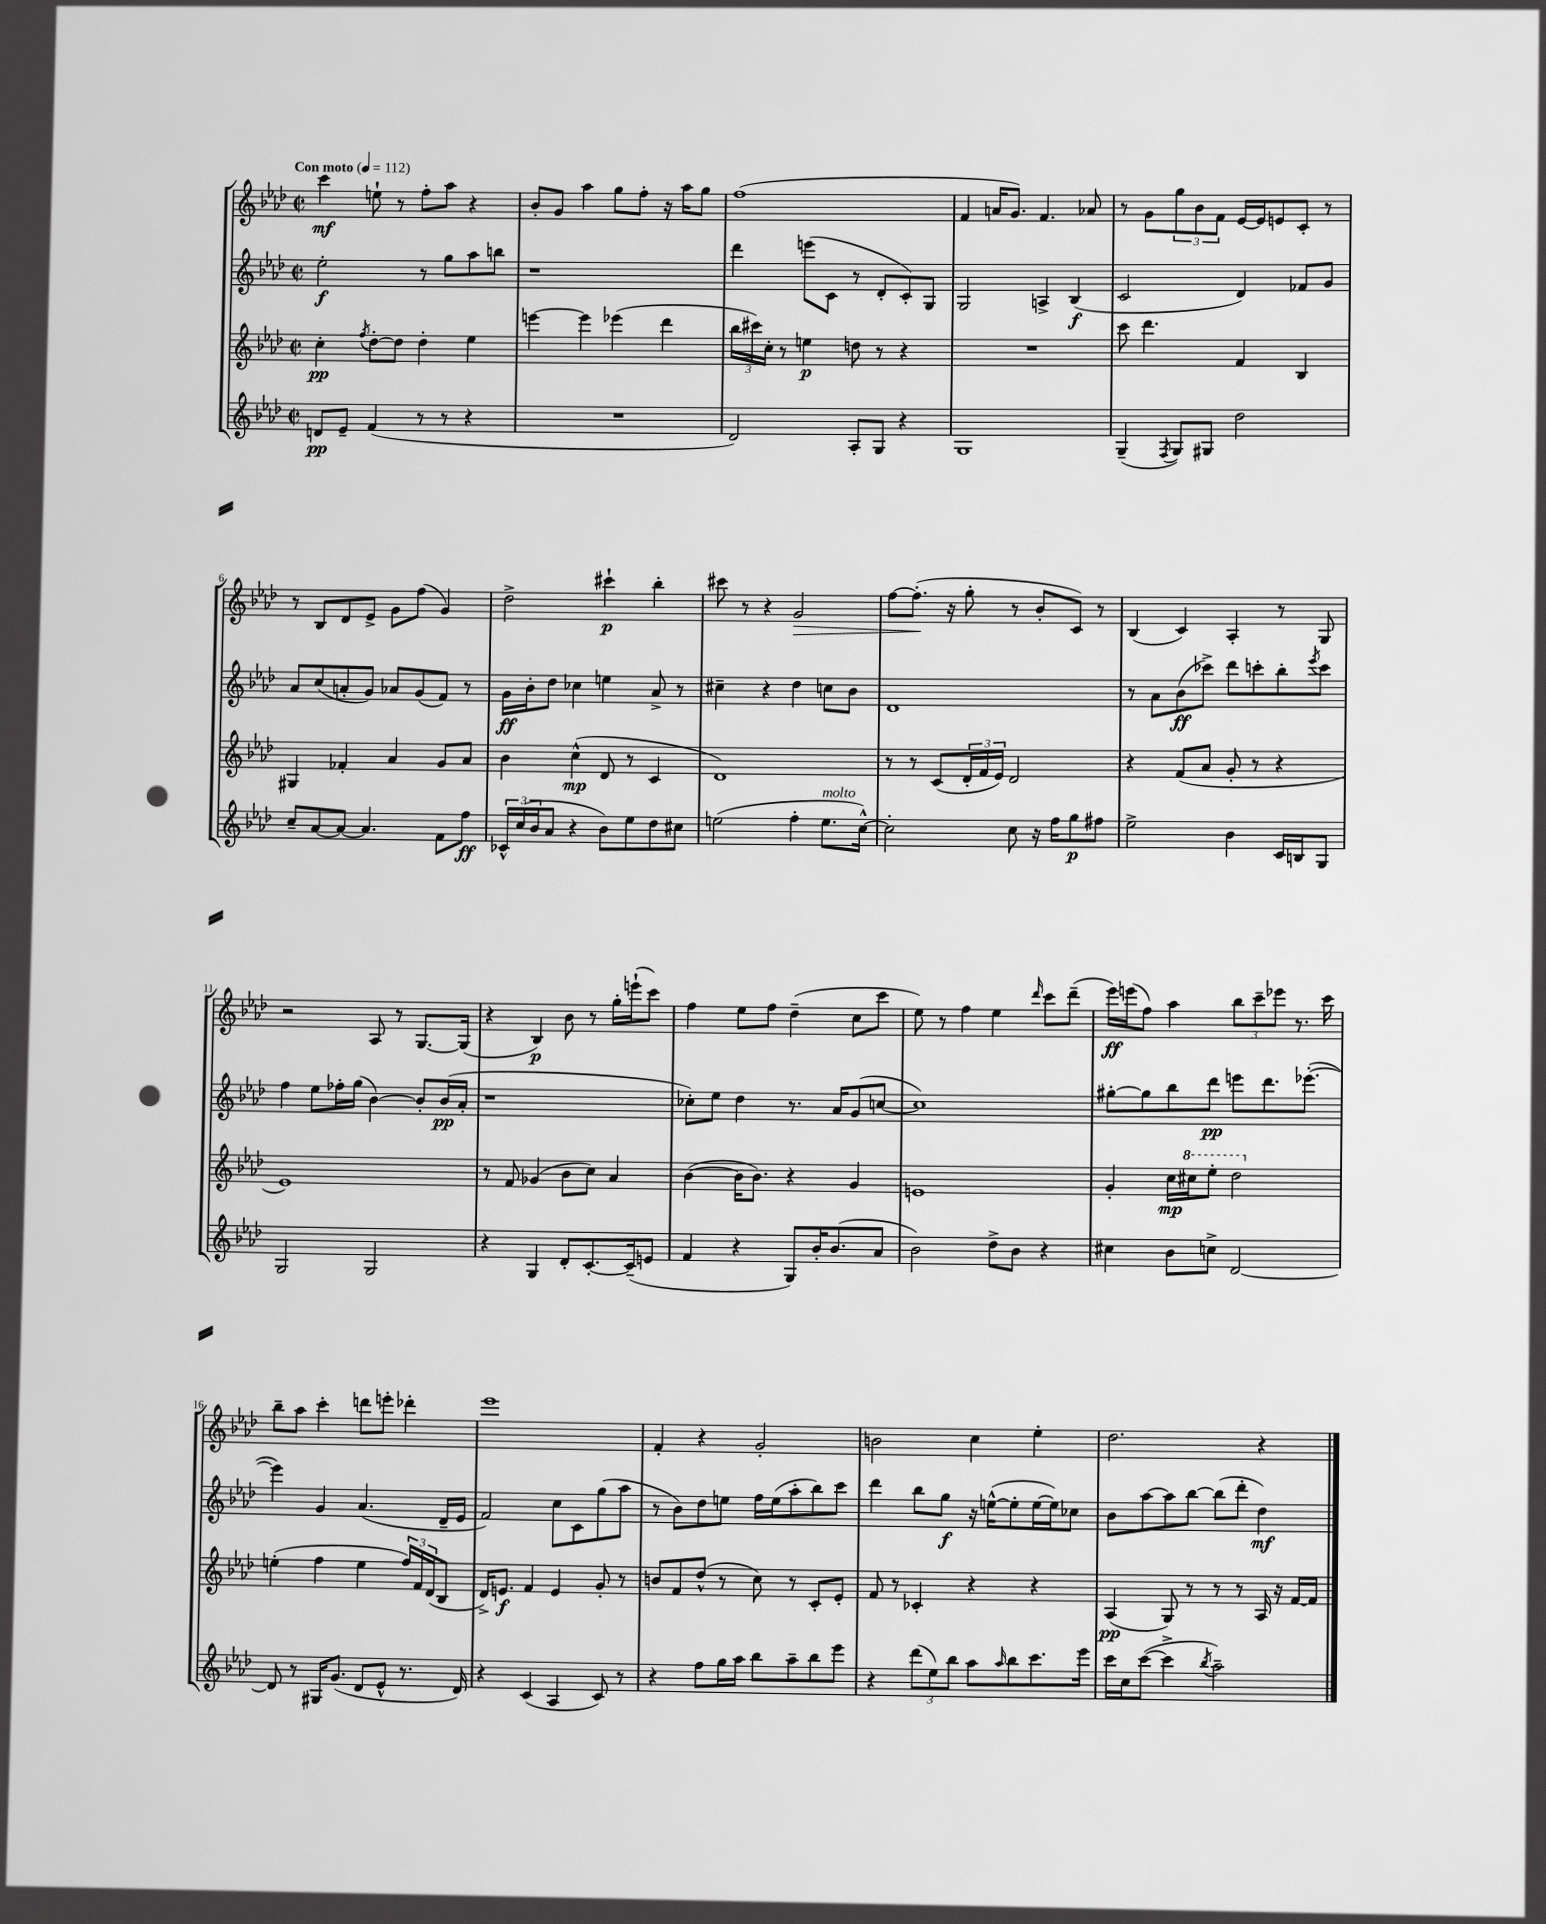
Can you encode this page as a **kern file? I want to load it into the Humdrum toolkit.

**kern	**dynam	**kern	**dynam	**kern	**dynam	**kern	**dynam
*part4	*part4	*part3	*part3	*part2	*part2	*part1	*part1
*staff4	*staff4	*staff3	*staff3	*staff2	*staff2	*staff1	*staff1
*clefG2	*	*clefG2	*	*clefG2	*	*clefG2	*
*k[b-e-a-d-]	*	*k[b-e-a-d-]	*	*k[b-e-a-d-]	*	*k[b-e-a-d-]	*
*M2/2	*	*M2/2	*	*M2/2	*	*M2/2	*
*met(c|)	*	*met(c|)	*	*met(c|)	*	*met(c|)	*
*MM112	*	*MM112	*	*MM112	*	*MM112	*
=1	=1	=1	=1	=1	=1	=1	=1
!	!	!	!	!	!	!LO:TX:a:B:t=Con moto	!
8dn/L	pp	4cc'\	pp	2ee-'\	f	4ccc\	mf
8e-~/J	.	.	.	.	.	.	.
.	.	8qff/	.	.	.	.	.
(4f/	.	[8dd-'\L	.	.	.	8een`\	.
.	.	8dd-\J]	.	.	.	8r	.
8r	.	4dd-'\	.	8r	.	8ff'\L	.
8r	.	.	.	8gg\L	.	8aa-\J	.
4r	.	4ee-\	.	8aa-\	.	4r	.
.	.	.	.	8bbn\J	.	.	.
=2	=2	=2	=2	=2	=2	=2	=2
1r	.	[4eeen\	.	1r	.	8b-'/L	.
.	.	.	.	.	.	8g/J	.
.	.	4eee\]	.	.	.	4aa-\	.
.	.	(4eee-X\	.	.	.	8gg\L	.
.	.	.	.	.	.	8ff'\J	.
.	.	4ddd-\	.	.	.	16r	.
.	.	.	.	.	.	16aa-\KL	.
.	.	.	.	.	.	8gg\J	.
=3	=3	=3	=3	=3	=3	=3	=3
2d-/)	.	24bb-\LL	.	4ddd-\	.	(1ff	.
.	.	24ccc#X\)	.	.	.	.	.
.	.	24cc'\JJ	.	.	.	.	.
.	.	8r	.	.	.	.	.
.	.	4een\	p	(8eeen\L	.	.	.
.	.	.	.	8c\J	.	.	.
8A-'/L	.	8ddn\	.	8r	.	.	.
8G/J	.	8r	.	8d-'/L	.	.	.
4r	.	4r	.	8c'/)	.	.	.
.	.	.	.	8G/J	.	.	.
=4	=4	=4	=4	=4	=4	=4	=4
1G	.	1r	.	2G/	.	4f/	.
.	.	.	.	.	.	16an/KL	.
.	.	.	.	.	.	8.g/J)	.
.	.	.	.	4An^/	.	4.f/	.
.	.	.	.	(4B-/	f	.	.
.	.	.	.	.	.	8a-X/	.
=5	=5	=5	=5	=5	=5	=5	=5
(4G~/	.	8ccc\	.	2c/	.	8r	.
.	.	4.ddd-\	.	.	.	8g\L	.
8qF/	.	.	.	.	.	.	.
8G/L)	.	.	.	.	.	12gg\	.
.	.	.	.	.	.	12b-\	.
8G#X/J	.	.	.	.	.	.	.
.	.	.	.	.	.	12f\J	.
2dd-\	.	4f/	.	4d-/)	.	[16e-/LL	.
.	.	.	.	.	.	16e-/J]	.
.	.	.	.	.	.	8en/	.
.	.	4B-/	.	8f-X/L	.	8c'/J	.
.	.	.	.	8g/J	.	8r	.
!!LO:LB:g=z
=6	=6	=6	=6	=6	=6	=6	=6
8cc~/L	.	4G#X/	.	8a-/L	.	8r	.
[8a-/	.	.	.	(8cc/	.	8B-/L	.
8a-/J_	.	4f-X'/	.	8an'/	.	8d-/	.
4.a-/]	.	.	.	8g/J)	.	8e-^/J	.
.	.	4a-/	.	8a-X/L	.	8g\L	.
.	.	.	.	(8g/	.	(8ff\J	.
8f\L	.	8g/L	.	8f/J)	.	4g/)	.
8ff\J	ff	8a-/J	.	8r	.	.	.
=7	=7	=7	=7	=7	=7	=7	=7
24c-X^^/LL	.	4b-\	.	16g\LL	ff	2dd-^\	.
(24cc/	.	.	.	.	.	.	.
.	.	.	.	16b-'\J	.	.	.
24b-/J	.	.	.	.	.	.	.
8a-/J	.	.	.	8dd-\J	.	.	.
4r	.	(4cc^^\	mp	4cc-X\	.	.	.
8b-\L)	.	8d-/	.	4een\	.	4ccc#X`\	p
8ee-\	.	8r	.	.	.	.	.
8dd-\	.	4c/	.	8a-^/	.	4bb-'\	.
8cc#X\J	.	.	.	8r	.	.	.
=8	=8	=8	=8	=8	=8	=8	=8
(2een\	.	1d-)	.	4cc#X~\	.	8ccc#X\	.
.	.	.	.	.	.	8r	.
.	.	.	.	4r	.	4r	.
!	!	!	!	!	!	!	!LO:HP:b
4ff'\	.	.	.	4dd-\	.	2g/	>
!LO:TX:a:i:t=molto	!	!	!	!	!	!	!
8.ee\L	.	.	.	8ccn\L	.	.	.
.	.	.	.	8b-\J	.	.	.
[16cc^^\Jk)	.	.	.	.	.	.	.
=9	=9	=9	=9	=9	=9	=9	=9
2cc'\]	.	8r	.	1d-	.	[8ff\L	.
.	.	8r	.	.	.	(8.ff'\J]	.
.	.	(8c/L	.	.	.	.	.
.	.	.	.	.	.	16r	]
.	.	24d-'/L	.	.	.	8gg'\	.
.	.	24f/	.	.	.	.	.
.	.	24e-/JJ)	.	.	.	.	.
8cc\	.	2d-/	.	.	.	8r	.
16r	.	.	.	.	.	8b-'/L	.
16ff\KL	.	.	.	.	.	.	.
8gg\	p	.	.	.	.	8c/J)	.
8ff#X\J	.	.	.	.	.	8r	.
=10	=10	=10	=10	=10	=10	=10	=10
2ee-^\	.	4r	.	8r	.	(4B-/	.
.	.	.	.	8a-\L	.	.	.
.	.	(8f/L	.	(8b-\	ff	4c/)	.
.	.	8a-/J	.	8ccc-X^\J)	.	.	.
4b-\	.	8g'/	.	8ddd-\L	.	4A-'/	.
.	.	8r	.	8cccn'\	.	.	.
16c/LL	.	4r	.	8bb-'\	.	8r	.
16Bn/J	.	.	.	.	.	.	.
.	.	.	.	8qeee-/	.	.	.
8G/J	.	.	.	8ccc\J	.	8G/	.
!!LO:LB:g=z
=11	=11	=11	=11	=11	=11	=11	=11
2G/	.	1e-)	.	4ff\	.	2r	.
.	.	.	.	8ee-\L	.	.	.
.	.	.	.	16ff-X'\L	.	.	.
.	.	.	.	(16gg\JJ	.	.	.
2G/	.	.	.	[4b-\)	.	8A-/	.
.	.	.	.	.	.	8r	.
.	.	.	.	8b-'/L]	.	[8.G/L	.
.	.	.	.	(16b-/L	pp	.	.
.	.	.	.	16a-'/JJ	.	(16G/Jk]	.
=12	=12	=12	=12	=12	=12	=12	=12
4r	.	8r	.	1r	.	4r	.
.	.	8f/	.	.	.	.	.
4G/	.	(4g-X/	.	.	.	4B-/)	p
8d-'/L	.	8b-\L	.	.	.	8b-\	.
[8.c'/	.	8cc\J)	.	.	.	8r	.
.	.	4a-/	.	.	.	16gg'\LL	.
(16c~/k]	.	.	.	.	.	(16eeen`\J	.
8en/J	.	.	.	.	.	8ccc\J)	.
=13	=13	=13	=13	=13	=13	=13	=13
4f/	.	([4b-\	.	8cc-X'\L)	.	4ff\	.
.	.	.	.	8ee-\J	.	.	.
4r	.	16b-\KL]	.	4dd-\	.	8ee-\L	.
.	.	8.b-\J)	.	.	.	.	.
.	.	.	.	.	.	8ff\J	.
8G/L)	.	4r	.	8.r	.	(4dd-~\	.
16b-'/K	.	.	.	.	.	.	.
(8.b-/	.	.	.	16a-/KL	.	.	.
.	.	4g/	.	(8g/	.	8cc\L	.
8a-/J	.	.	.	[8ccn/J	.	8ccc\J	.
=14	=14	=14	=14	=14	=14	=14	=14
2b-\)	.	1en	.	1cc])	.	8ee-\)	.
.	.	.	.	.	.	8r	.
.	.	.	.	.	.	4ff\	.
8dd-^\L	.	.	.	.	.	4ee-\	.
8b-\J	.	.	.	.	.	.	.
.	.	.	.	.	.	16qqddd-/	.
4r	.	.	.	.	.	8ccc\L	.
.	.	.	.	.	.	(8ddd-~\J	.
=15	=15	=15	=15	=15	=15	=15	=15
4cc#X\	.	4g'/	.	[8gg#X'\L	.	16eee-\LL)	ff
.	.	.	.	.	.	(16eeen\J	.
.	.	.	.	8gg#\]	.	8ff\J)	.
8b-\L	.	16cc\LL	mp	8bb-\	.	4aa-\	.
*	*	*8va	*	*	*	*	*
.	.	16ccc#X\J	.	.	.	.	.
8ccn^\J	.	8eee-'\J	.	8ddd-\J	pp	.	.
[2d-/	.	2ddd-\	.	8eeen\L	.	12bb-\L	.
.	.	.	.	.	.	12ccc~\	.
.	.	.	.	8.ddd-\	.	.	.
.	.	.	.	.	.	12eee-X\J	.
.	.	.	.	.	.	8.r	.
.	.	.	.	([8.eee-X'\J	.	.	.
.	.	.	.	.	.	16ccc\	.
!!LO:LB:g=z
=16	=16	=16	=16	=16	=16	=16	=16
*	*	*X8va	*	*	*	*	*
8d-/]	.	(4een'\	.	4eee-\])	.	8bb-~\L	.
8r	.	.	.	.	.	8aa-\J	.
16G#X/KL	.	4ff\	.	4g/	.	4ccc'\	.
(8.g/J	.	.	.	.	.	.	.
8d-/L	.	4ee\	.	(4.a-/	.	8dddn\L	.
8e-^^/J	.	.	.	.	.	8eeen'\J	.
8.r	.	24ff/LL)	.	.	.	4ddd-X'\	.
.	.	24f/	.	.	.	.	.
.	.	(24d-/J	.	.	.	.	.
.	.	8B-/J	.	16d-~/LL	.	.	.
16d-/)	.	.	.	16e-/JJ	.	.	.
=17	=17	=17	=17	=17	=17	=17	=17
4r	.	16d-^/KL)	.	2f/)	.	1eee-	.
.	.	8.en/J	f	.	.	.	.
(4c/	.	4f/	.	.	.	.	.
4A-/	.	4e/	.	8cc\L	.	.	.
.	.	.	.	8c\	.	.	.
8c/)	.	8g'/	.	(8gg\	.	.	.
8r	.	8r	.	8aa-\J	.	.	.
=18	=18	=18	=18	=18	=18	=18	=18
4r	.	8bn/L	.	8r	.	4f'/	.
.	.	8f/	.	8b-\L)	.	.	.
8ff\L	.	(8dd-^^/J	.	8dd-\	.	4r	.
16gg\L	.	8r	.	8een\J	.	.	.
16aa-\JJ	.	.	.	.	.	.	.
8bb-\L	.	8cc\)	.	16ff\LL	.	2g'/	.
.	.	.	.	(16ee\J	.	.	.
8aa-~\	.	8r	.	8aa-'\	.	.	.
8bb-\	.	8c'/L	.	8bb-\)	.	.	.
8eee-\J	.	8e-'/J	.	8ccc\J	.	.	.
=19	=19	=19	=19	=19	=19	=19	=19
4r	.	8f/	.	4ddd-\	.	2bn\	.
.	.	8r	.	.	.	.	.
(12ddd-\L	.	4c-X'/	.	8bb-\L	.	.	.
12ee-\)	.	.	.	.	.	.	.
.	.	.	.	8gg\J	f	.	.
12bb-\J	.	.	.	.	.	.	.
8aa-\L	.	4r	.	16r	.	4cc\	.
.	.	.	.	([16een^^\KL	.	.	.
16qqaa-/	.	.	.	.	.	.	.
8bb-\	.	.	.	8ee'\]	.	.	.
8.ccc\	.	4r	.	[16ee\L	.	4ee-'\	.
.	.	.	.	16ee\J])	.	.	.
.	.	.	.	8cc-X\J	.	.	.
16eee-\Jk	.	.	.	.	.	.	.
=20	=20	=20	=20	=20	=20	=20	=20
16ccc\LL	.	(4A-/	pp	8b-\L	.	2.dd-\	.
16cc\J	.	.	.	.	.	.	.
([8ccc\J	.	.	.	[8aa-\	.	.	.
4ccc^\]	.	8G/)	.	8aa-\]	.	.	.
.	.	8r	.	[8bb-\J	.	.	.
8qbb-/	.	.	.	.	.	.	.
2aa-~\)	.	8r	.	(8bb-\L]	.	.	.
.	.	8r	.	8ddd-'\J	.	.	.
.	.	16A-/	.	4dd-\)	mf	4r	.
.	.	16r	.	.	.	.	.
.	.	[16f/LL	.	.	.	.	.
.	.	16f/JJ]	.	.	.	.	.
==	==	==	==	==	==	==	==
*-	*-	*-	*-	*-	*-	*-	*-
